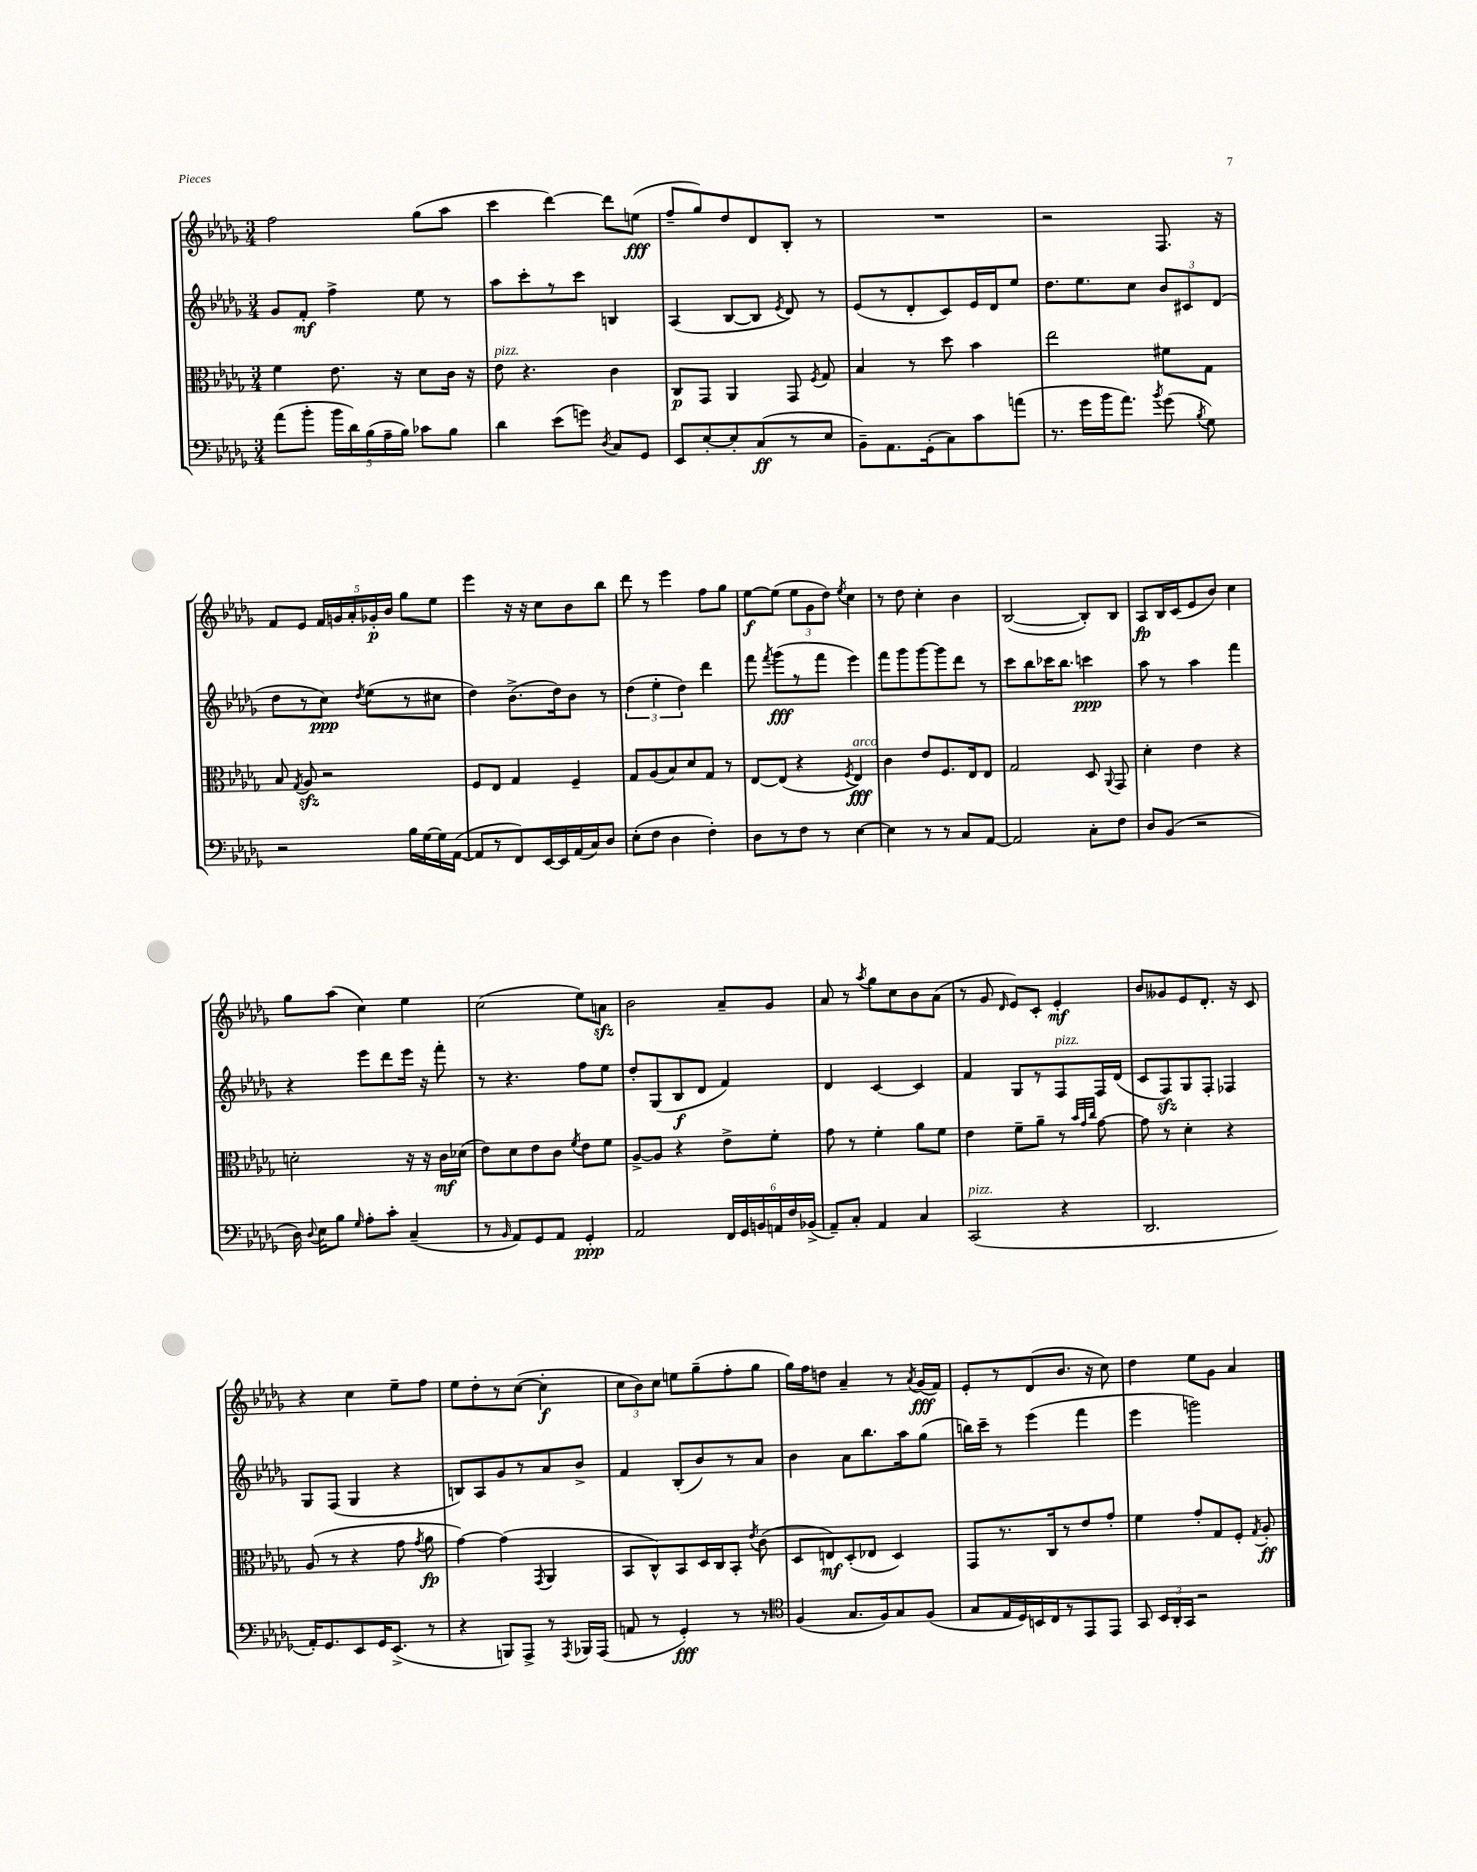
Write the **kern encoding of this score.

**kern	**kern	**kern	**kern
*staff4	*staff3	*staff2	*staff1
*clefF4	*clefC3	*clefG2	*clefG2
*k[b-e-a-d-g-]	*k[b-e-a-d-g-]	*k[b-e-a-d-g-]	*k[b-e-a-d-g-]
*M3/4	*M3/4	*M3/4	*M3/4
(8a-	4f	8g-	2ff
8b-'	.	8f'	.
20b-	8.e-	4ff^	.
20d-)	.	.	.
(20B-	.	.	.
20A-~	.	.	.
.	16r	.	.
20B-)	.	.	.
8c-	8d-	8ee-	(8gg-
8B-	16c	8r	8aa-
.	16r	.	.
=	=	=	=
4d-	8e-	8aa-	4ccc
.	4.r	8ccc'	.
(8e-	.	8r	[4ddd-)
8g)	.	8ccc	.
8qD-	.	.	.
8C	4c	4B	8ddd-]
8GG-	.	.	(8ee
=	=	=	=
8EE-	8C	(4A-	8ff~
[8E-'	8GG-	.	8gg-)
8E-']	4AA-	[8B-	8dd-
(8C	.	8B-]	8d-
.	.	8qe-	.
8r	8GG-	8d-)	8B-'
.	8qF	.	.
8E-	8G-	8r	8r
=	=	=	=
8BB-~)	4B-	(8e-	2.r
8.AA-	.	8r	.
.	8r	8d-'	.
(16GG-'	.	.	.
8C)	8dd-	8c)	.
8c	4b-	16e-	.
.	.	16d-	.
(8a	.	8ee-	.
=	=	=	=
8.r	2ee-	8.dd-	2r
16g-	.	8.ee-	.
16b-	.	.	.
8.a-)	.	.	.
.	.	8cc	.
8qb-	.	.	.
(8g-	8f#	12b-	8.F
.	.	12c#	.
8qB-	.	.	.
8G-)	8G-	.	.
.	.	(12d-	.
.	.	.	16r
=	=	=	=
2r	8B-	8dd-	8f
.	8qG-	.	.
.	8A-	8r	8e-
.	2r	8cc)	20f
.	.	.	20g
.	.	.	20a-'
.	.	8qdd-	.
.	.	(8ee-	.
.	.	.	20g-'
.	.	.	20b-
16B-	.	8r	8gg-
[16G-	.	.	.
16G-]	.	8cc#	8ee-
([16AA-	.	.	.
=	=	=	=
8AA-]	8F	4dd-)	4eee-
8r	8E-	.	.
8FF)	4G-	(8.b-^	16r
.	.	.	16r
[16EE-	.	.	8cc
16EE-]	.	16dd-)	.
(16AA-	4F~	8b-	8b-
16C)	.	.	.
8D-	.	8r	8bb-
=	=	=	=
(8E-'	8G-	(6dd-	8ddd-
8F	(8A-	.	8r
.	.	6ee-'	.
4D-	8B-)	.	4eee-
.	.	6dd-)	.
.	8d-	.	.
4F')	8G-	4ddd-	8ff
.	8r	.	8gg-
=	=	=	=
8D-	[8E-	8fff	[8ee-
.	.	8qfff	.
8r	(8E-]	(8ggg-	(8ee-]
8F	4r	8r	12ee-
.	.	.	12g-
8r	.	8fff	.
.	.	.	12dd-)
.	8qF	.	8qee-
[4E-	4E-)	4eee-)	4cc
=	=	=	=
4E-]	4c	8fff	8r
.	.	8ggg-	8dd-
8r	8e-	[8ggg-	4cc'
8r	8.F	8ggg-]	.
8C	.	8ddd-	4b-
.	16E-	.	.
[8AA-	8E-	8r	.
=	=	=	=
2AA-]	2G-	8ccc	([2B-
.	.	8bb-	.
.	.	16ccc-	.
.	.	8.bb-	.
8C'	8D-	4ccc	8B-'])
.	8qqAA-	.	.
8F	8GG-	.	8B-
=	=	=	=
8D-	4d-'	8aa-	8A-
(8BB-	.	8r	16B-
.	.	.	(16c
2r	4e-	4aa-	8e-
.	.	.	8b-)
.	4r	4fff	4cc
=	=	=	=
16D-)	2d'	4r	8gg-
8qqD-	.	.	.
16E-	.	.	.
8B-	.	.	(8aa-
16qqG-	.	.	.
8A-'	.	8eee-	4cc)
8c'	.	8ddd-	.
(4C~	16r	16eee-	4ee-
.	16r	16r	.
.	16c	8fff'	.
.	(16d-	.	.
=	=	=	=
8r	8e-)	8r	(2cc
16qqBB-	.	.	.
8AA-)	8d-	4.r	.
8GG-	8e-	.	.
8AA-	8c	.	.
.	8qf	.	.
4GG-'	8e-	8ff	8ee-)
.	8f	8ee-	8a
=	=	=	=
2AA-	[8A-^	8dd-'	2b-
.	8A-]	(8G-	.
.	4r	8B-	.
.	.	8d-	.
24FF	8e-^	4f)	8a-~
24GG-	.	.	.
24BB	.	.	.
24AA	8f'	.	8g-
24F	.	.	.
(24BB-^	.	.	.
=	=	=	=
8AA-~)	8g-	4d-	8a-
8C'	8r	.	8r
.	.	.	8qaa-
4AA-	4f'	[4c	8gg-
.	.	.	8cc
4C	8a-	4c]	8b-
.	8f	.	(8a-
=	=	=	=
(2CC	4e-	4f	8r
.	.	.	8g-
.	.	.	16qqd-
.	8f~	8G-	8e-)
.	8a-~	8r	8c'
4r	8r	8F	4e-'
.	32qqb-	.	.
.	32qqg-	.	.
.	32qqcc	.	.
.	[8g-	16F	.
.	.	(16d-	.
=	=	=	=
2.DD-	8g-]	8c	8b-
.	8r	8F)	8g--
.	4d-'	8G-	8e-
.	.	8F'	8.d-'
.	4r	4F-	.
.	.	.	16r
.	.	.	8c
=	=	=	=
16AA-')	(8A-	8G-	4r
8.GG-	.	.	.
.	8r	(8F	.
8EE-	4r	4G-	4cc
16GG-	.	.	.
(8.EE-^	.	.	.
.	8g-	4r	8ee-~
.	8qg-	.	.
8r	8a-	.	8ff
=	=	=	=
4r	[4g-)	8B)	8ee-
.	.	8A-	8dd-'
8BBB)	(4g-]	8g-	8r
8AAA-^	.	8r	([8cc
.	8qGG-	.	.
8r	4AA-	8a-	4cc']
8qAAA-	.	.	.
16BBB-	.	8b-^	.
(16AAA-	.	.	.
=	=	=	=
8AA	8BB-	4f	12cc
.	.	.	12b-)
8r	8C^^)	.	.
.	.	.	12cc
4GG-')	8BB-	(8B-'	8ee
.	16D-	8b-)	(8gg-~
.	16C	.	.
8r	8BB-'	8r	8ff'
.	8qe-	.	.
8r	(8c	8a-	8gg-
=	=	=	=
*clefC4	*	*	*
(4F	8D-	4b-	16gg-)
.	.	.	16ff
.	8E)	.	8dd
8.G-	(8D-'	8a-	4a-~
.	8E-	8.bb-	.
16F)	.	.	.
8G-	4D-)	.	8r
.	.	16aa-	.
.	.	.	8qa-
(8F	.	(8gg-	(16g-
.	.	.	16f)
=	=	=	=
8G-	8GG-	16bb)	8e-'
.	.	16ccc~	.
16E-	8.r	8r	8r
16D-)	.	.	.
16BB	.	(4eee-	(8d-
16C	16C	.	.
8r	8r	.	8.b-
8EE-	8e-	4fff	.
.	.	.	16r
8EE-	8g-'	.	8cc)
=	=	=	=
8GG-	4f	4eee-	4dd-
24BB-	.	.	.
24AA-'	.	.	.
24GG-	.	.	.
2r	8g-'	2ggg)	8ee-
.	8G-	.	8g-
.	8F'	.	4a-
.	8qG-	.	.
.	8A-'	.	.
==	==	==	==
*-	*-	*-	*-
